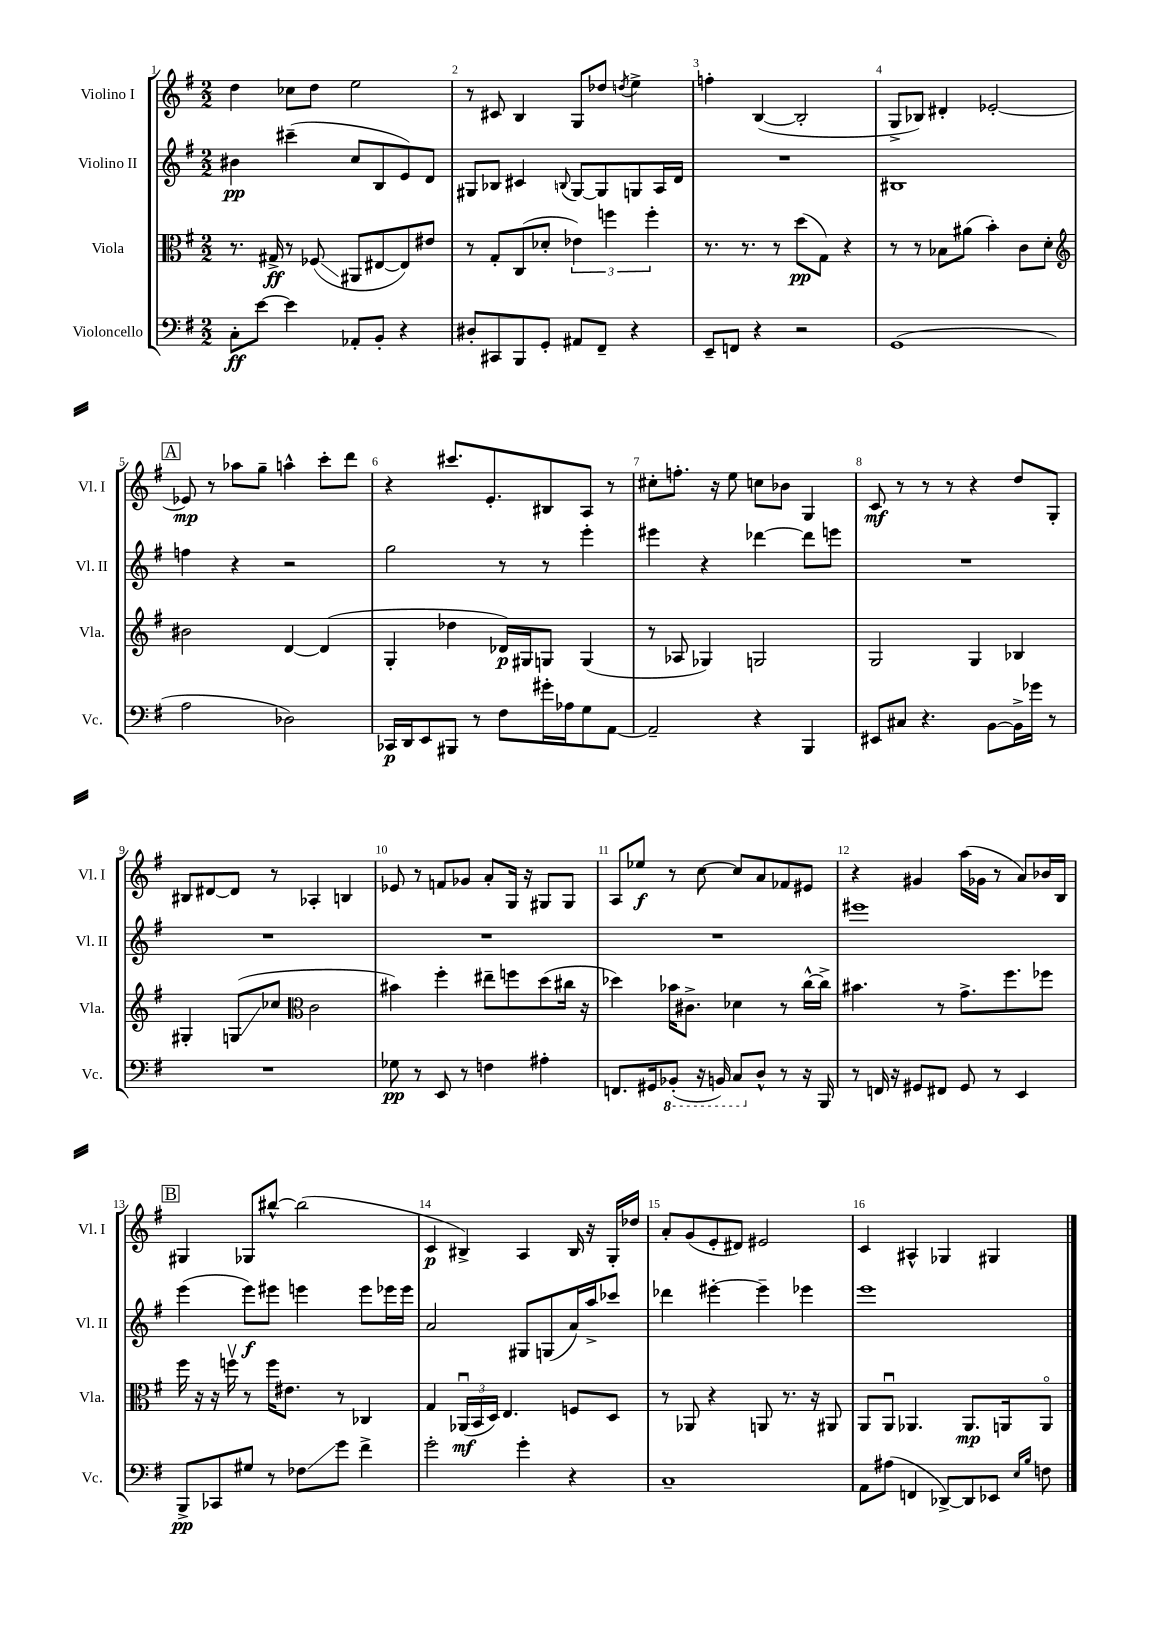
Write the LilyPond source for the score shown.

<<
\new StaffGroup <<
\new Staff = "s0" \with { instrumentName = "Violino I" shortInstrumentName = "Vl. I" } {
    \clef treble \key g \major \numericTimeSignature \time 2/2
    d''4 ces''8 d''8 e''2 |
    r8 cis'8 b4 g8 des''8 \acciaccatura { d''8 } e''4-> |
    f''4-. b4~( b2-. |
    g8-> bes8) dis'4-. ees'2~-. |
    \mark \markup { \box "A" } ees'8\mp r8 aes''8 g''8-- a''4-^ c'''8-. d'''8 |
    r4 cis'''8. e'8.-. bis8 a8 r8 |
    cis''8-. f''8.-. r16 e''8 c''8 bes'8 g4 |
    c'8\mf r8 r8 r8 r4 d''8 g8-. |
    bis8 dis'8~ dis'8 r8 aes4-. b4 |
    ees'8 r8 f'8 ges'8 a'8-. g16 r16 gis8 gis8 |
    a8 ees''8\f r8 c''8~ c''8 a'8 fes'8 eis'8 |
    r4 gis'4 a''16( ges'16 r8 a'8) bes'16 b16 |
    \mark \markup { \box "B" } gis4 ges8 bis''8~-^ bis''2( |
    c'4\p bis4->) a4 bis16 r16 g16-. des''16 |
    a'8-. g'8( e'8-. dis'8) eis'2 |
    c'4 ais4-^ ges4 gis4 \bar "|." |
}
\new Staff = "s1" \with { instrumentName = "Violino II" shortInstrumentName = "Vl. II" } {
    \clef treble \key g \major \numericTimeSignature \time 2/2
    bis'4\pp cis'''4--( c''8 b8 e'8) d'8 |
    gis8 bes8 cis'4 \appoggiatura { b8 } gis8~ gis8 g8 a16 d'16 |
    R1 |
    bis1 |
    \mark \markup { \box "A" } f''4 r4 r2 |
    g''2 r8 r8 e'''4-. |
    eis'''4 r4 des'''4~ des'''8 e'''8 |
    R1 |
    R1 |
    R1 |
    R1 |
    eis'''1 |
    \mark \markup { \box "B" } e'''4( e'''8\f) eis'''8 e'''4 e'''8 ees'''16 ees'''16 |
    a'2 gis8 g8( a'16) a''16-> ces'''8 |
    des'''4 eis'''4~-. eis'''4-- ees'''4 |
    e'''1 \bar "|." |
}
\new Staff = "s2" \with { instrumentName = "Viola" shortInstrumentName = "Vla." } {
    \clef alto \key g \major \numericTimeSignature \time 2/2
    r8. gis16->\ff r8 fes8\glissando( ais,8 eis8~ eis8) eis'8 |
    r8 g8-. c8( des'8-. \tuplet 3/2 { ees'4) f''4 f''4-. } |
    r8. r8. r8 d''8\pp( g8) r4 |
    r8 r8 bes8 ais'8( b'4-.) c'8 d'8-. |
    \mark \markup { \box "A" } \clef treble bis'2 d'4~ d'4( |
    g4-. des''4 des'16\p) gis16 g8 g4( |
    r8 aes8 ges4) g2 |
    g2 g4 bes4 |
    gis4-. g8\glissando( ces''8 \clef alto c'2 |
    bis'4) fis''4-. eis''8-- f''8 d''8( cis''16 r16 |
    des''4) bes'16 cis'8.-> des'4 r8 c''16~-^ c''16-> |
    bis'4. r8 g'8.-> fis''8. fes''8 |
    \mark \markup { \box "B" } fis''16 r16 r16 f''16\upbow r8 f''16 eis'8. r8 ces4 |
    g4 \tuplet 3/2 { aes,16\downbow\mf( b,16 d16) } e4. f8 d8 |
    r8 aes,8 r4 a,8 r8. r16 ais,8 |
    a,8 a,8\downbow aes,4. aes,8.\mp a,16 a,8\flageolet \bar "|." |
}
\new Staff = "s3" \with { instrumentName = "Violoncello" shortInstrumentName = "Vc." } {
    \clef bass \key g \major \numericTimeSignature \time 2/2
    c8-.\ff e'8~ e'4 aes,8-. b,8-. r4 |
    dis8-. cis,8 b,,8 g,8-. ais,8 fis,8-- r4 |
    e,8-- f,8 r4 r2 |
    g,1( |
    \mark \markup { \box "A" } a2 des2) |
    ces,16\p d,16 e,8 bis,,8 r8 fis8 gis'16-. aes16 g8 a,8~ |
    a,2-- r4 b,,4 |
    eis,8 cis8 r4. b,8~ b,16-> ges'16 r8 |
    R1 |
    ges8\pp r8 e,8 r8 f4 ais4-. |
    f,8. gis,16 \ottava #-1 bes,,8-.( r16 b,,16) c,8 \ottava #0 d8-^ r8 r16 b,,16 |
    r8 f,16 r16 gis,8 fis,8 gis,8 r8 e,4 |
    \mark \markup { \box "B" } b,,8->\pp ces,8 gis8 r8 fes8\glissando g'8 fis'4-> |
    g'2-. g'4-. r4 |
    c1-- |
    a,8 ais8( f,4 des,8~->) des,8 ees,8 \grace { e16 b16 } f8 \bar "|." |
}
>>
>>
\layout { \context { \Score \override BarNumber.break-visibility = ##(#f #t #t) barNumberVisibility = #all-bar-numbers-visible } }
